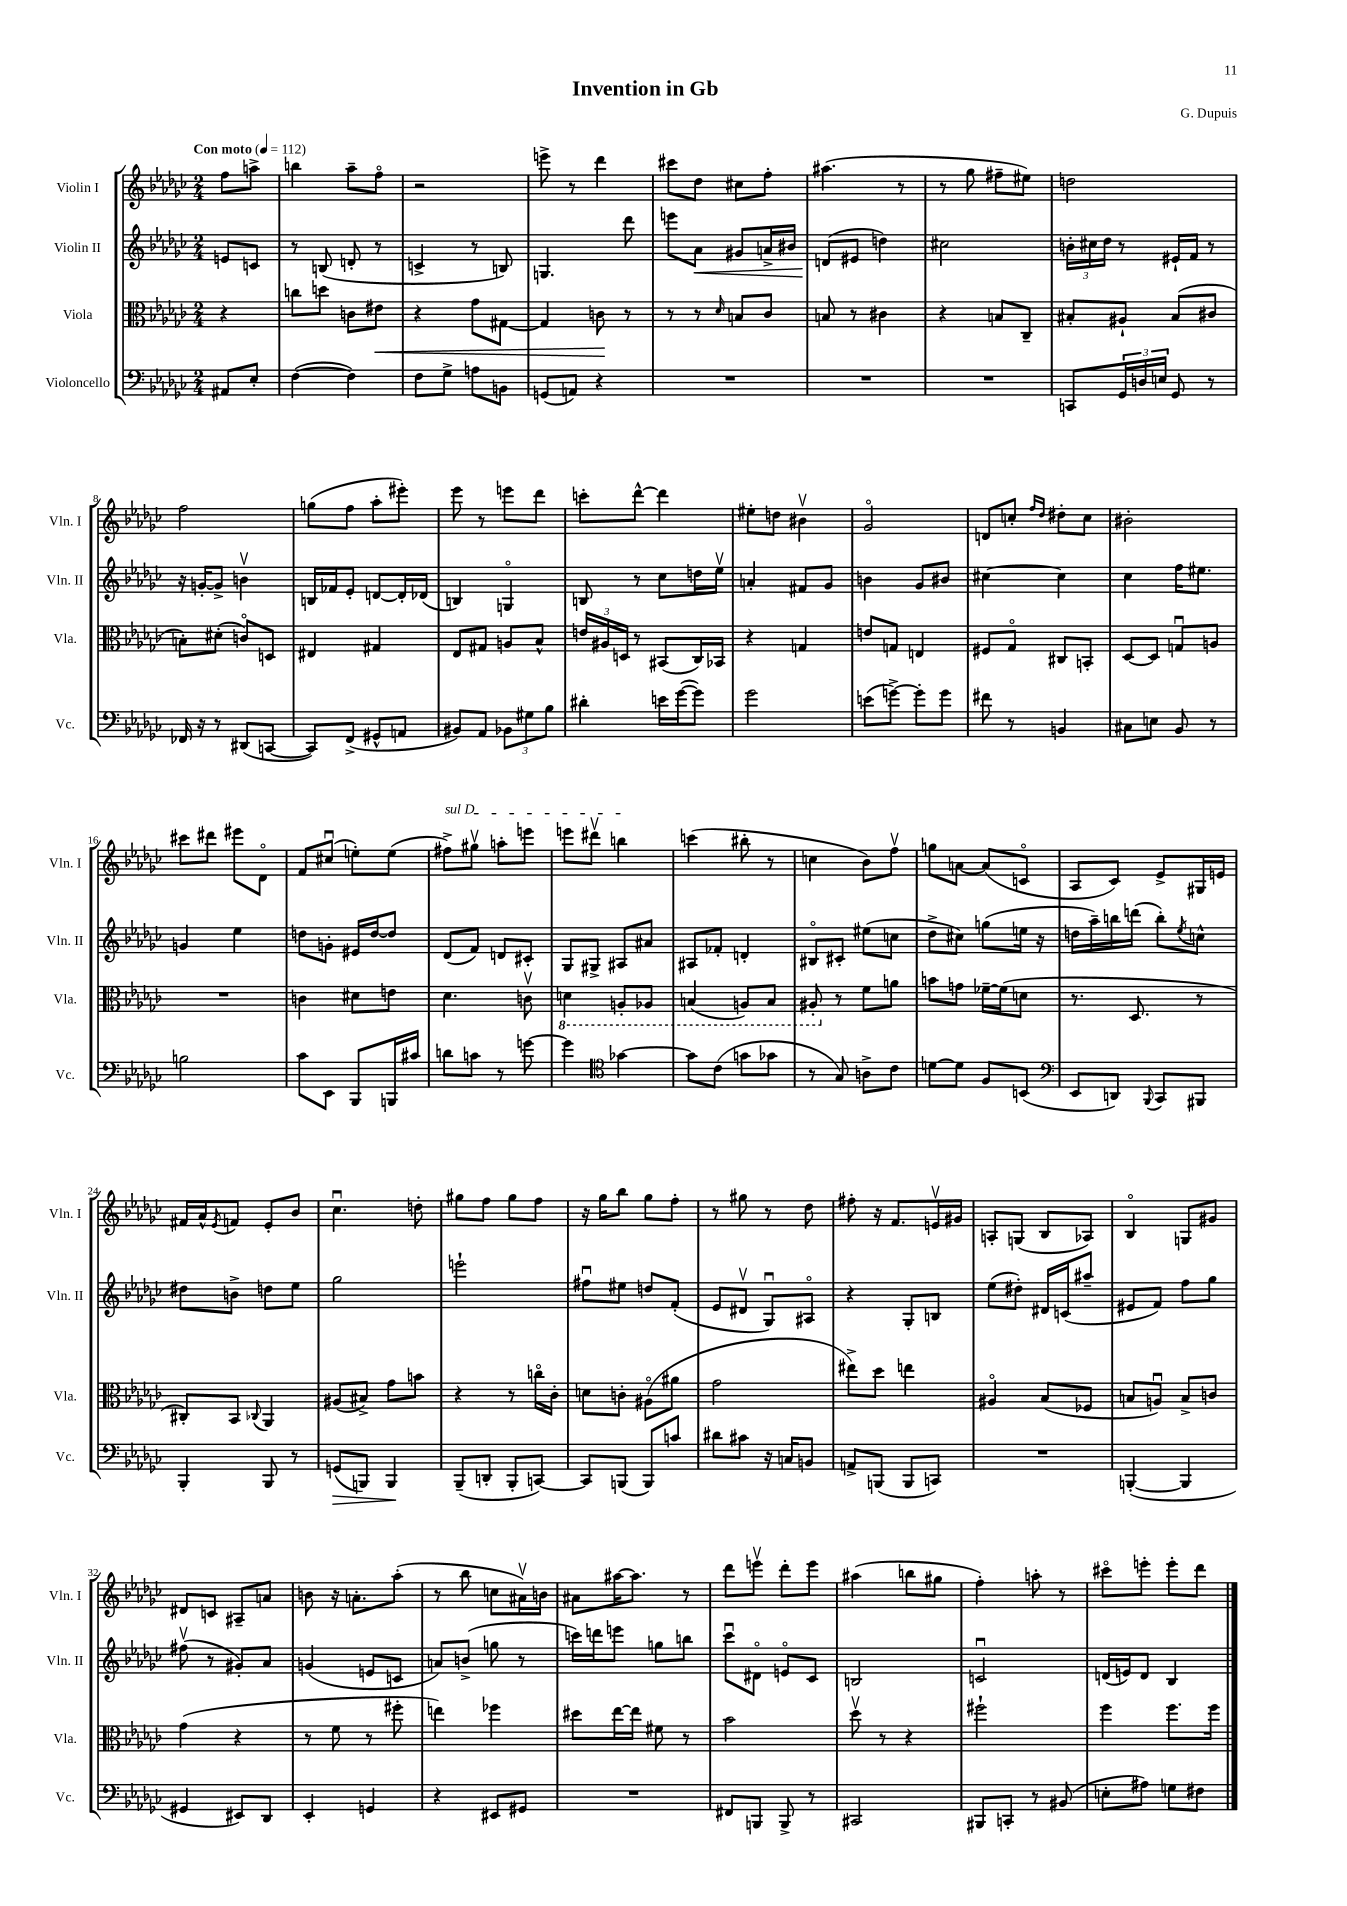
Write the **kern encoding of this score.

**kern	**dynam	**kern	**dynam	**kern	**dynam	**kern
*part4	*part4	*part3	*part3	*part2	*part2	*part1
*staff4	*staff4	*staff3	*staff3	*staff2	*staff2	*staff1
*I"Violoncello	*	*I"Viola	*	*I"Violin II	*	*I"Violin I
*I'Vc.	*	*I'Vla.	*	*I'Vln. II	*	*I'Vln. I
*clefF4	*	*clefC3	*	*clefG2	*	*clefG2
*k[b-e-a-d-g-c-]	*	*k[b-e-a-d-g-c-]	*	*k[b-e-a-d-g-c-]	*	*k[b-e-a-d-g-c-]
*M2/4	*	*M2/4	*	*M2/4	*	*M2/4
*MM112	*	*MM112	*	*MM112	*	*MM112
=	=	=	=	=	=	=
!	!	!	!	!	!	!LO:TX:a:B:t=Con moto
8AA#X/L	.	4r	.	8en/L	.	8ff\L
8E-'/J	.	.	.	8cn/J	.	8aan^\J
=1	=1	=1	=1	=1	=1	=1
([4F\	.	8ccn\L	.	8r	.	4bbn\
.	.	8ddn\J	.	(8Bn/	.	.
4F\])	.	8cn\L	.	8dn'/	.	8aa-~\L
!	!	!	!LO:HP:b	!	!	!
.	.	8e#X\J	<	8r	.	8ff\J
=2	=2	=2	=2	=2	=2	=2
8F\L	.	4r	.	4cn^/	.	2r
8G-^\J	.	.	.	.	.	.
8An\L	.	8g-\L	.	8r	.	.
8BBn\J	.	[8G#X\J	.	8Bn/)	.	.
=3	=3	=3	=3	=3	=3	=3
(8GGn/L	.	4G#/]	.	4.Gn/	.	8eeen^\
8AAn/J)	.	.	.	.	.	8r
4r	.	8cn\	.	.	.	4ddd-\
.	.	8r	[	8ddd-\	.	.
=4	=4	=4	=4	=4	=4	=4
2r	.	8r	.	8eeen\L	.	8ccc#X\L
!	!	!	!	!	!LO:HP:b	!
.	.	8r	.	8a-\J	<	8dd-\J
.	.	16qqd-/	.	.	.	.
.	.	8Bn/L	.	8g#X/L	.	8cc#X\L
.	.	8c-/J	.	16an^/L	.	8ff'\J
.	.	.	.	16b#X/JJ	.	.
=5	=5	=5	=5	=5	=5	=5
2r	.	8Bn/	.	(8dn/L	.	(4.aa#X\
.	.	8r	.	8e#X/J	[	.
.	.	4c#X\	.	4ddn\)	.	.
.	.	.	.	.	.	8r
=6	=6	=6	=6	=6	=6	=6
2r	.	4r	.	2cc#X\	.	8r
.	.	.	.	.	.	8gg-\
.	.	8Bn/L	.	.	.	8ff#X~\L
.	.	8C-~/J	.	.	.	8ee#X\J)
=7	=7	=7	=7	=7	=7	=7
8CCn/L	.	8B#X'/L	.	24bn'\LL	.	2ddn\
.	.	.	.	24cc#X\	.	.
.	.	.	.	24dd-\JJ	.	.
24GG-/L	.	8A#X`/J	.	8r	.	.
24Dn/	.	.	.	.	.	.
24En/JJ	.	.	.	.	.	.
8GG-/	.	(8B#/L	.	16e#X`/LL	.	.
.	.	.	.	16f/JJ	.	.
8r	.	8c#X/J	.	8r	.	.
!!LO:LB:g=z
=8	=8	=8	=8	=8	=8	=8
16FF-X/	.	8Bn'\L)	.	16r	.	2ff\
16r	.	.	.	[16gn'/KL	.	.
8r	.	(8d#X'\J	.	8g^/J]	.	.
(8DD#X/L	.	8cn/L)	.	4bnv\	.	.
[8CCn/J	.	8Dn/J	.	.	.	.
=9	=9	=9	=9	=9	=9	=9
8CC/L])	.	4E#X/	.	16Bn/LL	.	(8ggn\L
.	.	.	.	16f-X/J	.	.
(8FF^/J	.	.	.	8e-'/J	.	8ff\J
8GG#X^^/L	.	4G#X/	.	[8dn/L	.	8aa-'\L
8AAn/J	.	.	.	16d'/L]	.	8eee#X'\J)
.	.	.	.	(16d-X/JJ	.	.
=10	=10	=10	=10	=10	=10	=10
8BB#X/L)	.	8E-/L	.	4Bn/)	.	8eee-\
8AA-/J	.	8G#X/J	.	.	.	8r
12BB-X\L	.	8An/L	.	4Gn/	.	8eeen\L
12G#X\	.	.	.	.	.	.
.	.	8B-^^/J	.	.	.	8ddd-\J
12B-\J	.	.	.	.	.	.
=11	=11	=11	=11	=11	=11	=11
4d#X'\	.	24en/LL	.	8Bn/	.	8cccn'\L
.	.	24A#X/	.	.	.	.
.	.	24Dn/JJ	.	.	.	.
.	.	8r	.	8r	.	[8ddd-^^\J
16en\LL	.	(8BB#X/L	.	8cc-\L	.	4ddd-\]
([16g-\J	.	.	.	.	.	.
8g-\J])	.	16C-/L)	.	16ddn\L	.	.
.	.	16BB-X/JJ	.	16ee-v\JJ	.	.
=12	=12	=12	=12	=12	=12	=12
2g-\	.	4r	.	4an'/	.	8ee#X'\L
.	.	.	.	.	.	8ddn\J
.	.	4Gn/	.	8f#X/L	.	4b#Xv\
.	.	.	.	8g-/J	.	.
=13	=13	=13	=13	=13	=13	=13
(8en\L	.	8en/L	.	4bn\	.	2g-/
[8gn^\J)	.	8Gn/J	.	.	.	.
8g'\L]	.	4En/	.	8g-/L	.	.
8g\J	.	.	.	8b#X/J	.	.
=14	=14	=14	=14	=14	=14	=14
8f#X\	.	8F#X/L	.	[4cc#X\	.	8dn/L
8r	.	8G-/J	.	.	.	8ccn'/J
.	.	.	.	.	.	16qqff/LL
.	.	.	.	.	.	16qqdd-/JJ
4BBn/	.	8C#X/L	.	4cc#\]	.	8dd#X'\L
.	.	8BBn'/J	.	.	.	8cc\J
=15	=15	=15	=15	=15	=15	=15
8C#X\L	.	[8D-/L	.	4cc-\	.	2b#X'\
8En\J	.	8D-/J]	.	.	.	.
8BB-/	.	8Gnu/L	.	16ff\KL	.	.
.	.	.	.	8.ee#X\J	.	.
8r	.	8An/J	.	.	.	.
!!LO:LB:g=z
=16	=16	=16	=16	=16	=16	=16
2Bn\	.	2r	.	4gn/	.	8ccc#X\L
.	.	.	.	.	.	8ddd#X\J
.	.	.	.	4ee-\	.	8eee#X\L
.	.	.	.	.	.	8d-\J
=17	=17	=17	=17	=17	=17	=17
8c-\L	.	4cn\	.	8ddn\L	.	8f/L
8EE-\J	.	.	.	8gn'\J	.	(8cc#Xu/J
8BBB-/L	.	8d#X\L	.	16e#X/LL	.	8een'\L)
.	.	.	.	[16dd/J	.	.
16BBBn/L	.	8en\J	.	8dd/J]	.	(8ee\J
16c#X/JJ	.	.	.	.	.	.
=18	=18	=18	=18	=18	=18	=18
!	!	!	!	!	!	!LO:TX:a:i:t=sul D
8dn\L	.	4.d-\	.	(8d-/L	.	8ff#X^\L)
8cn\J	.	.	.	8f/J)	.	8gg#Xv\J
8r	.	.	.	8dn/L	.	8aan'\L
[8gn\	.	8cnv\	.	8c#X'/J	.	8eeen\J
=19	=19	=19	=19	=19	=19	=19
*	*	*8ba	*	*	*	*
4g\]	.	4Dn\	.	8G-/L	.	8eeen\L
.	.	.	.	8G#X^/J	.	8ddd#Xv\J
*clefC4	*	*	*	*	*	*
[4g-X\	.	8AAn'/L	.	8A#X/L	.	4bbn\
.	.	8AA-X/J	.	8a#X/J	.	.
=20	=20	=20	=20	=20	=20	=20
8g-\L]	.	(4BBn/	.	8A#X/L	.	(4cccn\
(8c-\J	.	.	.	8f-X'/J	.	.
8gn\L	.	8AAn/L)	.	4dn'/	.	8bb#X'\
8g-X\J	.	8BB/J	.	.	.	8r
=21	=21	=21	=21	=21	=21	=21
8r	.	8AA#X'/	.	8B#X/L	.	4ccn\
*	*	*X8ba	*	*	*	*
8G-/)	.	8r	.	8c#X'/J	.	.
8An^\L	.	8f\L	.	(8ee#X\L	.	8b-\L)
8c-\J	.	8an\J	.	8ccn\J	.	8ffv\J
=22	=22	=22	=22	=22	=22	=22
[8dn\L	.	8bn\L	.	8dd-^\L	.	8ggn\L
8d\J]	.	8gn\J	.	8cc#X\J)	.	[8an\J
8F/L	.	[16f-X~\LL	.	(8ggn\L	.	(8a/L]
.	.	(16f-\J]	.	.	.	.
(8BBn/J	.	8dn\J	.	16een\Jk	.	8cn/J
.	.	.	.	16r	.	.
=23	=23	=23	=23	=23	=23	=23
*clefF4	*	*	*	*	*	*
8EE-/L	.	8.r	.	16ddn\LL	.	8A-/L
.	.	.	.	16aa-~\)	.	.
8DDn/J)	.	.	.	16bbn\	.	8c-/J)
.	.	8.D-/	.	(16dddn\JJ	.	.
8qqBBB-/	.	.	.	.	.	.
8CC-/L	.	.	.	8bb'\L)	.	8e-^/L
.	.	.	.	8qee-/	.	.
8BBB#X/J	.	8r	.	8ccn^^\J	.	16G#X/L
.	.	.	.	.	.	16en/JJ
!!LO:LB:g=z
=24	=24	=24	=24	=24	=24	=24
4BBB-'/	.	8C#X'/L)	.	8dd#X\L	.	16f#X/LL
.	.	.	.	.	.	16a-^^/J
.	.	.	.	.	.	8qe-/
.	.	8BB-/J	.	8bn^\J	.	8fn/J
.	.	8qqC-X/	.	.	.	.
8BBB-/	.	4AA-/	.	8ddn\L	.	8e-'/L
8r	.	.	.	8ee-\J	.	8b-/J
=25	=25	=25	=25	=25	=25	=25
!	!LO:HP:b	!	!	!	!	!
(8GGn/L	>	(8A#X/L	.	2gg-\	.	4.cc-u\
8BBBn/J)	.	8B#X^/J)	.	.	.	.
4BBB/	.	8g-\L	.	.	.	.
.	.	8bn\J	.	.	.	8ddn'\
.	]	.	.	.	.	.
=26	=26	=26	=26	=26	=26	=26
(8BBB-~/L	.	4r	.	2eeen`\	.	8gg#X\L
8DDn'/J	.	.	.	.	.	8ff\J
8BBB-'/L	.	8r	.	.	.	8gg#\L
[8CCn/J)	.	16ccn\LL	.	.	.	8ff\J
.	.	16c-'\JJ	.	.	.	.
=27	=27	=27	=27	=27	=27	=27
8CC/L]	.	8dn\L	.	8ff#Xu\L	.	16r
.	.	.	.	.	.	16gg-\KL
(8BBBn/J	.	8cn'\J	.	8ee#X\J	.	8bb-\J
8BBB/L)	.	(8A#X\L	.	8ddn/L	.	8gg-\L
8cn/J	.	8a#X\J	.	(8f'/J	.	8ff'\J
=28	=28	=28	=28	=28	=28	=28
8d#X\L	.	2g-\	.	8e-/L	.	8r
8c#X\J	.	.	.	8d#Xv/J	.	8gg#X\
16r	.	.	.	8G-u/L)	.	8r
16Cn/KL	.	.	.	.	.	.
8BBn/J	.	.	.	8A#X/J	.	8dd-\
=29	=29	=29	=29	=29	=29	=29
8AAn^/L	.	8ee#X^\L)	.	4r	.	8ff#X'\
(8BBBn/J	.	8dd-\J	.	.	.	16r
.	.	.	.	.	.	8.f/L
8BBB/L	.	4een\	.	8G-'/L	.	.
8CCn/J)	.	.	.	8Bn/J	.	16env/L
.	.	.	.	.	.	16g#X/JJ
=30	=30	=30	=30	=30	=30	=30
2r	.	4A#X/	.	(8ee-\L	.	8An'/L
.	.	.	.	8dd#X'\J)	.	(8Gn/J
.	.	(8B-/L	.	16d#X/LL	.	8B-/L
.	.	.	.	(16cn/J	.	.
.	.	8F-X/J	.	8aa#X~/J	.	8A-X/J)
=31	=31	=31	=31	=31	=31	=31
([4BBBn'/	.	8Bn/L	.	8e#X/L	.	4B-/
.	.	8Anu/J)	.	8f/J)	.	.
4BBB/]	.	8B^/L	.	8ff\L	.	8Gn/L
.	.	8cn/J	.	8gg-\J	.	8g#X/J
!!LO:LB:g=z
=32	=32	=32	=32	=32	=32	=32
4GG#X/	.	(4g-\	.	(8ff#Xv\	.	8d#X/L
.	.	.	.	8r	.	8cn/J
8EE#X/L)	.	4r	.	8g#X'/L)	.	8A#X~/L
8DD-/J	.	.	.	8a-/J	.	8an/J
=33	=33	=33	=33	=33	=33	=33
4EE-'/	.	8r	.	(4gn/	.	8bn\
.	.	8f\	.	.	.	16r
.	.	.	.	.	.	8.an'\L
4GGn/	.	8r	.	8en/L	.	.
.	.	8ff#X'\	.	8cn/J	.	(8aa-'\J
=34	=34	=34	=34	=34	=34	=34
4r	.	4een\)	.	8an/L)	.	8r
.	.	.	.	(8bn^/J	.	8bb-\
8EE#X/L	.	4ff-X\	.	8ggn\	.	8ccn\L
8GG#X/J	.	.	.	8r	.	16a#Xv\L)
.	.	.	.	.	.	16bn\JJ
=35	=35	=35	=35	=35	=35	=35
2r	.	8dd#X\L	.	16cccn\LL)	.	8a#X\L
.	.	.	.	16dddn\J	.	.
.	.	[16ee-\L	.	8eeen\J	.	[16aa#X\K
.	.	16ee-\JJ]	.	.	.	8.aa#\J]
.	.	8f#X\	.	8ggn\L	.	.
.	.	8r	.	8bbn\J	.	8r
=36	=36	=36	=36	=36	=36	=36
8FF#X/L	.	2b-\	.	8ccc-u\L	.	8ddd-\L
8BBBn/J	.	.	.	8d#X\J	.	8eeenv\J
8BBB^/	.	.	.	8en/L	.	8ddd-'\L
8r	.	.	.	8c-/J	.	8eee\J
=37	=37	=37	=37	=37	=37	=37
2CC#X/	.	8dd-v\	.	2Bn/	.	(4aa#X\
.	.	8r	.	.	.	.
.	.	4r	.	.	.	8bbn\L
.	.	.	.	.	.	8gg#X\J
=38	=38	=38	=38	=38	=38	=38
8BBB#X/L	.	2ff#X`\	.	2cnu/	.	4ff'\)
8CCn'/J	.	.	.	.	.	.
8r	.	.	.	.	.	8aan'\
(8BB#X/	.	.	.	.	.	8r
=39	=39	=39	=39	=39	=39	=39
8En'\L	.	4ff\	.	(16dn/LL	.	8ccc#X\L
.	.	.	.	16en/J)	.	.
8A#X\J)	.	.	.	8d/J	.	8eeen'\J
8Gn\L	.	8.ff\L	.	4B-/	.	8eee'\L
8F#X\J	.	.	.	.	.	8ddd-\J
.	.	16ff\Jk	.	.	.	.
==	==	==	==	==	==	==
*-	*-	*-	*-	*-	*-	*-
